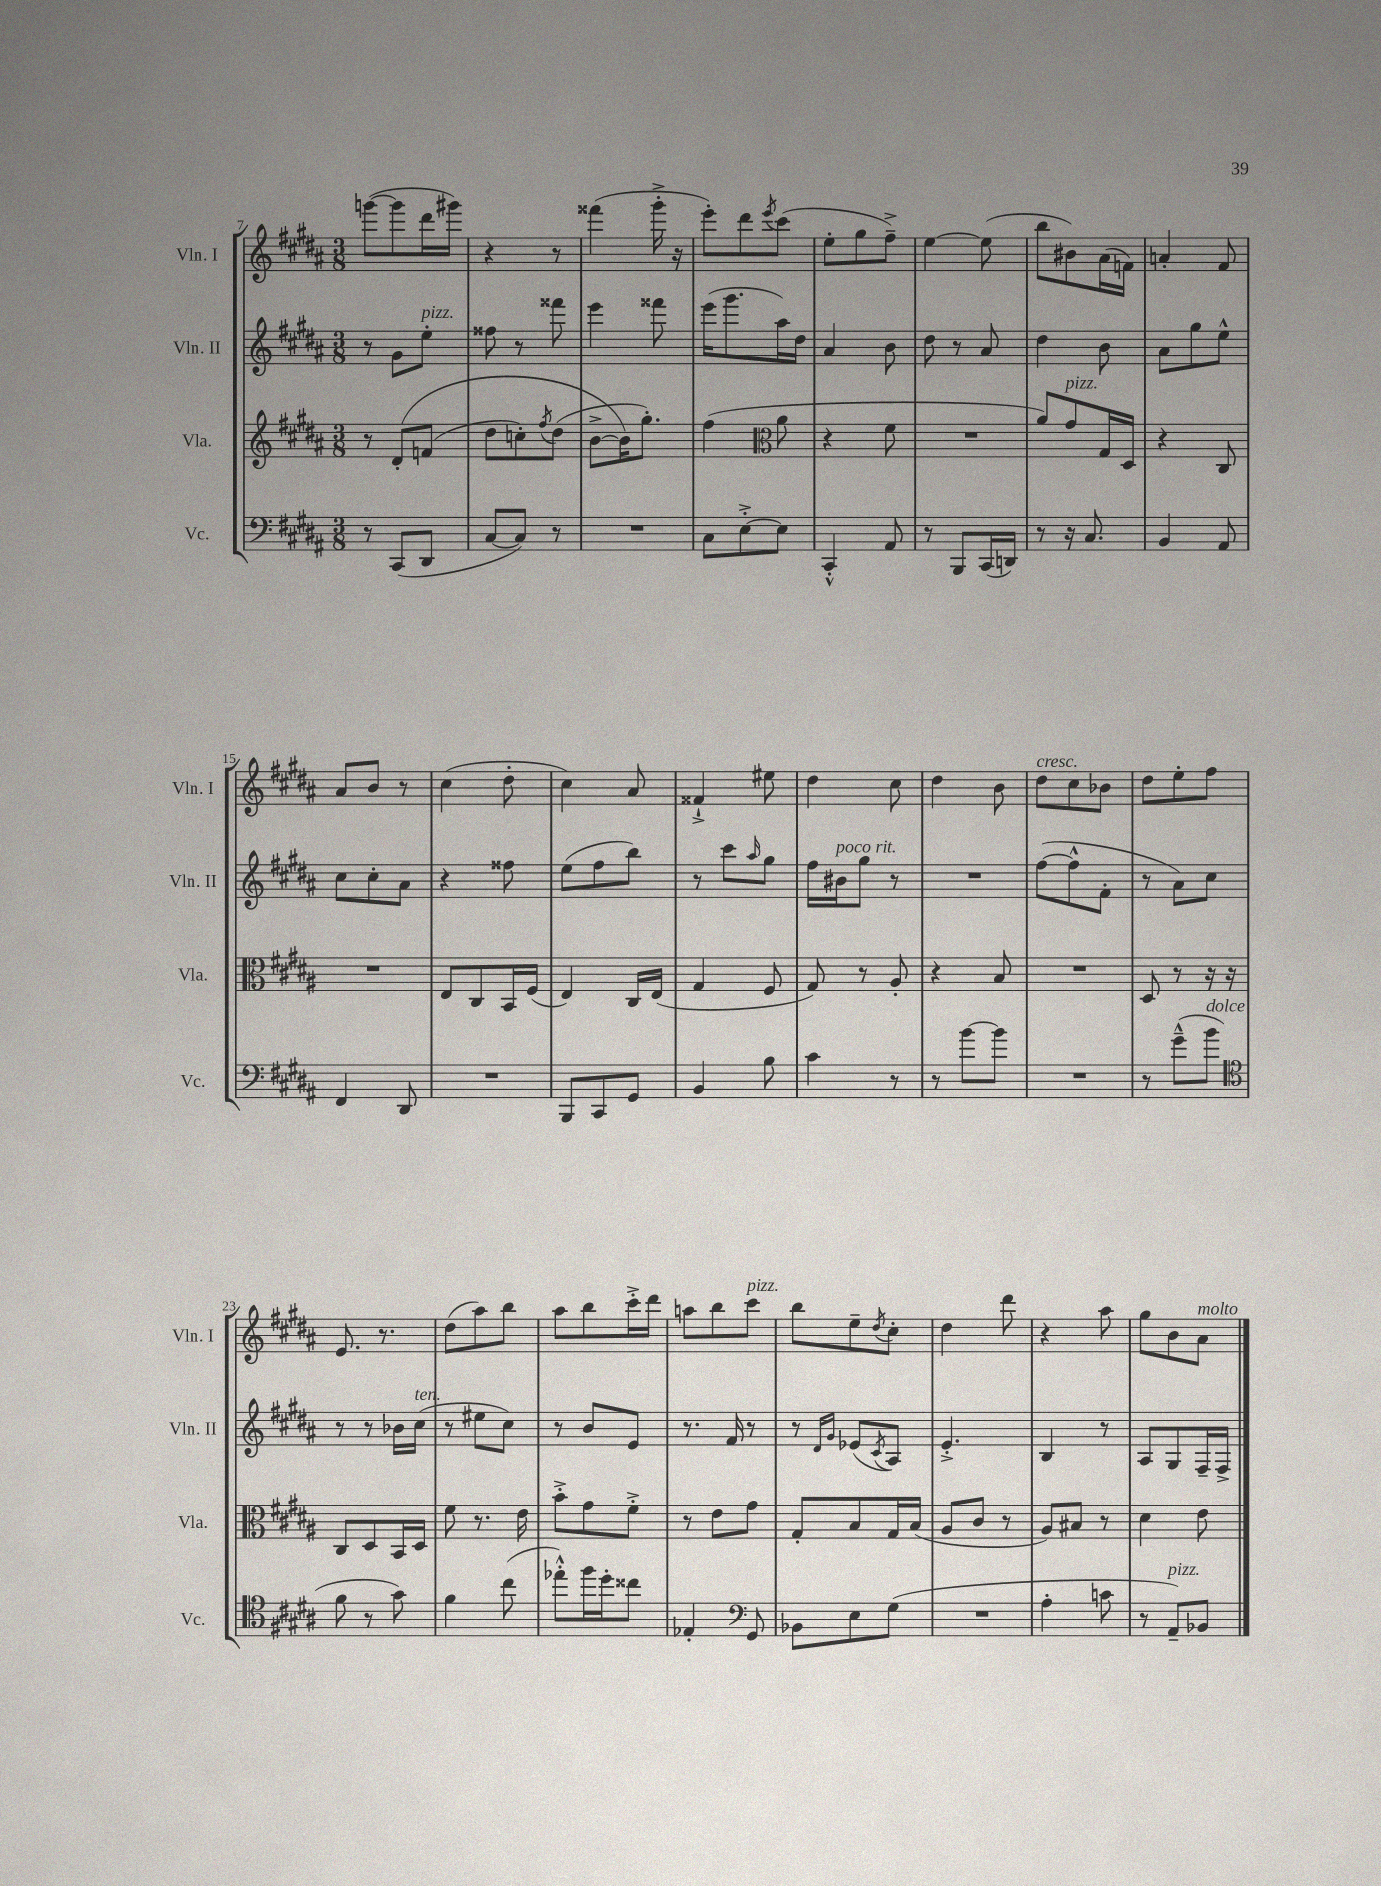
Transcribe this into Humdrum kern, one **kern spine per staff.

**kern	**kern	**kern	**kern
*part4	*part3	*part2	*part1
*staff4	*staff3	*staff2	*staff1
*I"Vc.	*I"Vla.	*I"Vln. II	*I"Vln. I
*I'Vc.	*I'Vla.	*I'Vln. II	*I'Vln. I
*clefF4	*clefG2	*clefG2	*clefG2
*k[f#c#g#d#a#]	*k[f#c#g#d#a#]	*k[f#c#g#d#a#]	*k[f#c#g#d#a#]
*M3/8	*M3/8	*M3/8	*M3/8
=7	=7	=7	=7
8r	8r	8r	([8gggn\L
(8CC#/L	(8d#'/L	8g#\L	8ggg\]
!	!	!LO:TX:a:i:t=pizz.	!
8DD#/J	(8fn/J	8ee'\J	16ddd#\L
.	.	.	16ggg#X\JJ)
=8	=8	=8	=8
[8C#/L	8dd#\L	8ff##X\	4r
8C#/J])	8ccn'\)	8r	.
.	8qff#/	.	.
8r	(8dd#\J	8fff##X\	8r
=9	=9	=9	=9
4.r	[8b^\L	4eee\	(4fff##X\
.	16b\K])	.	.
.	8.gg#'\J)	.	.
.	.	8fff##X\	16ggg#'^\
.	.	.	16r
=10	=10	=10	=10
8C#\L	(4ff#\	(16eee\KL	8eee'\L)
.	.	8.ggg#\	.
[8E'^\	.	.	8ddd#\
*	*clefC3	*	*
.	.	.	8qeee/
8E\J]	8a#\	16aa#\L)	(8ccc#\J
.	.	16dd#\JJ	.
=11	=11	=11	=11
4CC#'^^/	4r	4a#/	8ee'\L
.	.	.	8gg#\
8AA#/	8f#\	8b\	8ff#~^\J)
=12	=12	=12	=12
8r	4.r	8dd#\	[4ee\
8BBB/L	.	8r	.
(16CC#/L	.	8a#/	(8ee\]
16DDn/JJ)	.	.	.
=13	=13	=13	=13
8r	8a#/L)	4dd#\	8bb\L
!	!LO:TX:a:i:t=pizz.	!	!
16r	8g#/	.	8b#X\)
8.C#/	.	.	.
.	16G#/L	8b\	(16a#\L
.	16D#/JJ	.	16fn\JJ)
=14	=14	=14	=14
4BB/	4r	8a#\L	4an'/
.	.	8gg#\	.
8AA#/	8C#/	8ee^^\J	8f#/
!!LO:LB:g=z
=15	=15	=15	=15
4FF#/	4.r	8cc#\L	8a#/L
.	.	8cc#'\	8b/J
8DD#/	.	8a#\J	8r
=16	=16	=16	=16
4.r	8E/L	4r	(4cc#\
.	8C#/	.	.
.	16BB/L	8ff##X\	8dd#'\
.	(16F#/JJ	.	.
=17	=17	=17	=17
8BBB/L	4E/)	(8ee\L	4cc#\)
8CC#/	.	8ff#\	.
8GG#/J	16C#/LL	8bb\J)	8a#/
.	(16E/JJ	.	.
=18	=18	=18	=18
4BB/	4G#/	8r	4f##X`^/
.	.	8ccc#\L	.
.	.	16qqaa#/	.
8B\	8F#/	8gg#\J	8ee#X\
=19	=19	=19	=19
4c#\	8G#/)	16ff#\LL	4dd#\
!	!	!LO:TX:a:i:t=poco rit.	!
.	.	16b#X\J	.
.	8r	8gg#\J	.
8r	8A#'/	8r	8cc#\
=20	=20	=20	=20
8r	4r	4.r	4dd#\
[8b\L	.	.	.
8b\J]	8B/	.	8b\
=21	=21	=21	=21
!	!	!	!LO:TX:a:i:t=cresc.
4.r	4.r	([8ff#\L	8dd#\L
.	.	8ff#^^\]	8cc#\
.	.	8f#'\J	8b-X\J
=22	=22	=22	=22
8r	8D#/	8r	8dd#\L
(8g#~^^\L	8r	8a#\L)	8ee'\
!LO:TX:a:i:t=dolce	!	!	!
8b\J	16r	8cc#\J	8ff#\J
.	16r	.	.
!!LO:LB:g=z
=23	=23	=23	=23
*clefC4	*	*	*
8f#\	8C#/L	8r	8.e/
8r	8D#/	8r	.
.	.	.	8.r
8g#\)	16BB/L	16b-X\LL	.
!	!	!LO:TX:a:i:t=ten.	!
.	16D#/JJ	(16cc#\JJ	.
=24	=24	=24	=24
4f#\	8f#\	8r	(8dd#\L
.	8.r	8ee#X\L	8aa#\)
(8cc#\	.	8cc#\J)	8bb\J
.	16e\	.	.
=25	=25	=25	=25
8ee-X'^^\L)	8b'^\L	8r	8aa#\L
16ff#\L	8g#\	8b/L	8bb\
16dd#'\J	.	.	.
8cc##X\J	8f#'^\J	8e/J	16ccc#'^\L
.	.	.	16ddd#\JJ
=26	=26	=26	=26
4E-X'/	8r	8.r	8aan\L
.	8e\L	.	8bb\
.	.	16f#/	.
*clefF4	*	*	*
!	!	!	!LO:TX:a:i:t=pizz.
8GG#/	8g#\J	8r	8ccc#\J
=27	=27	=27	=27
8BB-X\L	8G#'/L	8r	8bb\L
.	.	16qqd#/LL	.
.	.	16qqg#/JJ	.
8E\	8B/	(8e-X/L	8ee~\
.	.	8qc#/	8qdd#/
(8G#\J	16G#/L	8A#/J)	8cc#'\J
.	(16B/JJ	.	.
=28	=28	=28	=28
4.r	8A#/L	4.e'^/	4dd#\
.	8c#/J	.	.
.	8r	.	8ddd#\
=29	=29	=29	=29
4A#'\	8A#/L)	4B/	4r
.	8B#X/J	.	.
8cn\	8r	8r	8aa#\
=30	=30	=30	=30
8r	4d#\	8A#/L	8gg#\L
!LO:TX:a:i:t=pizz.	!	!	!
8AA#~/L)	.	8G#/	8b\
!	!	!	!LO:TX:a:i:t=molto
8BB-X/J	8e\	16F#~/L	8a#\J
.	.	16F#^/JJ	.
==	==	==	==
*-	*-	*-	*-
